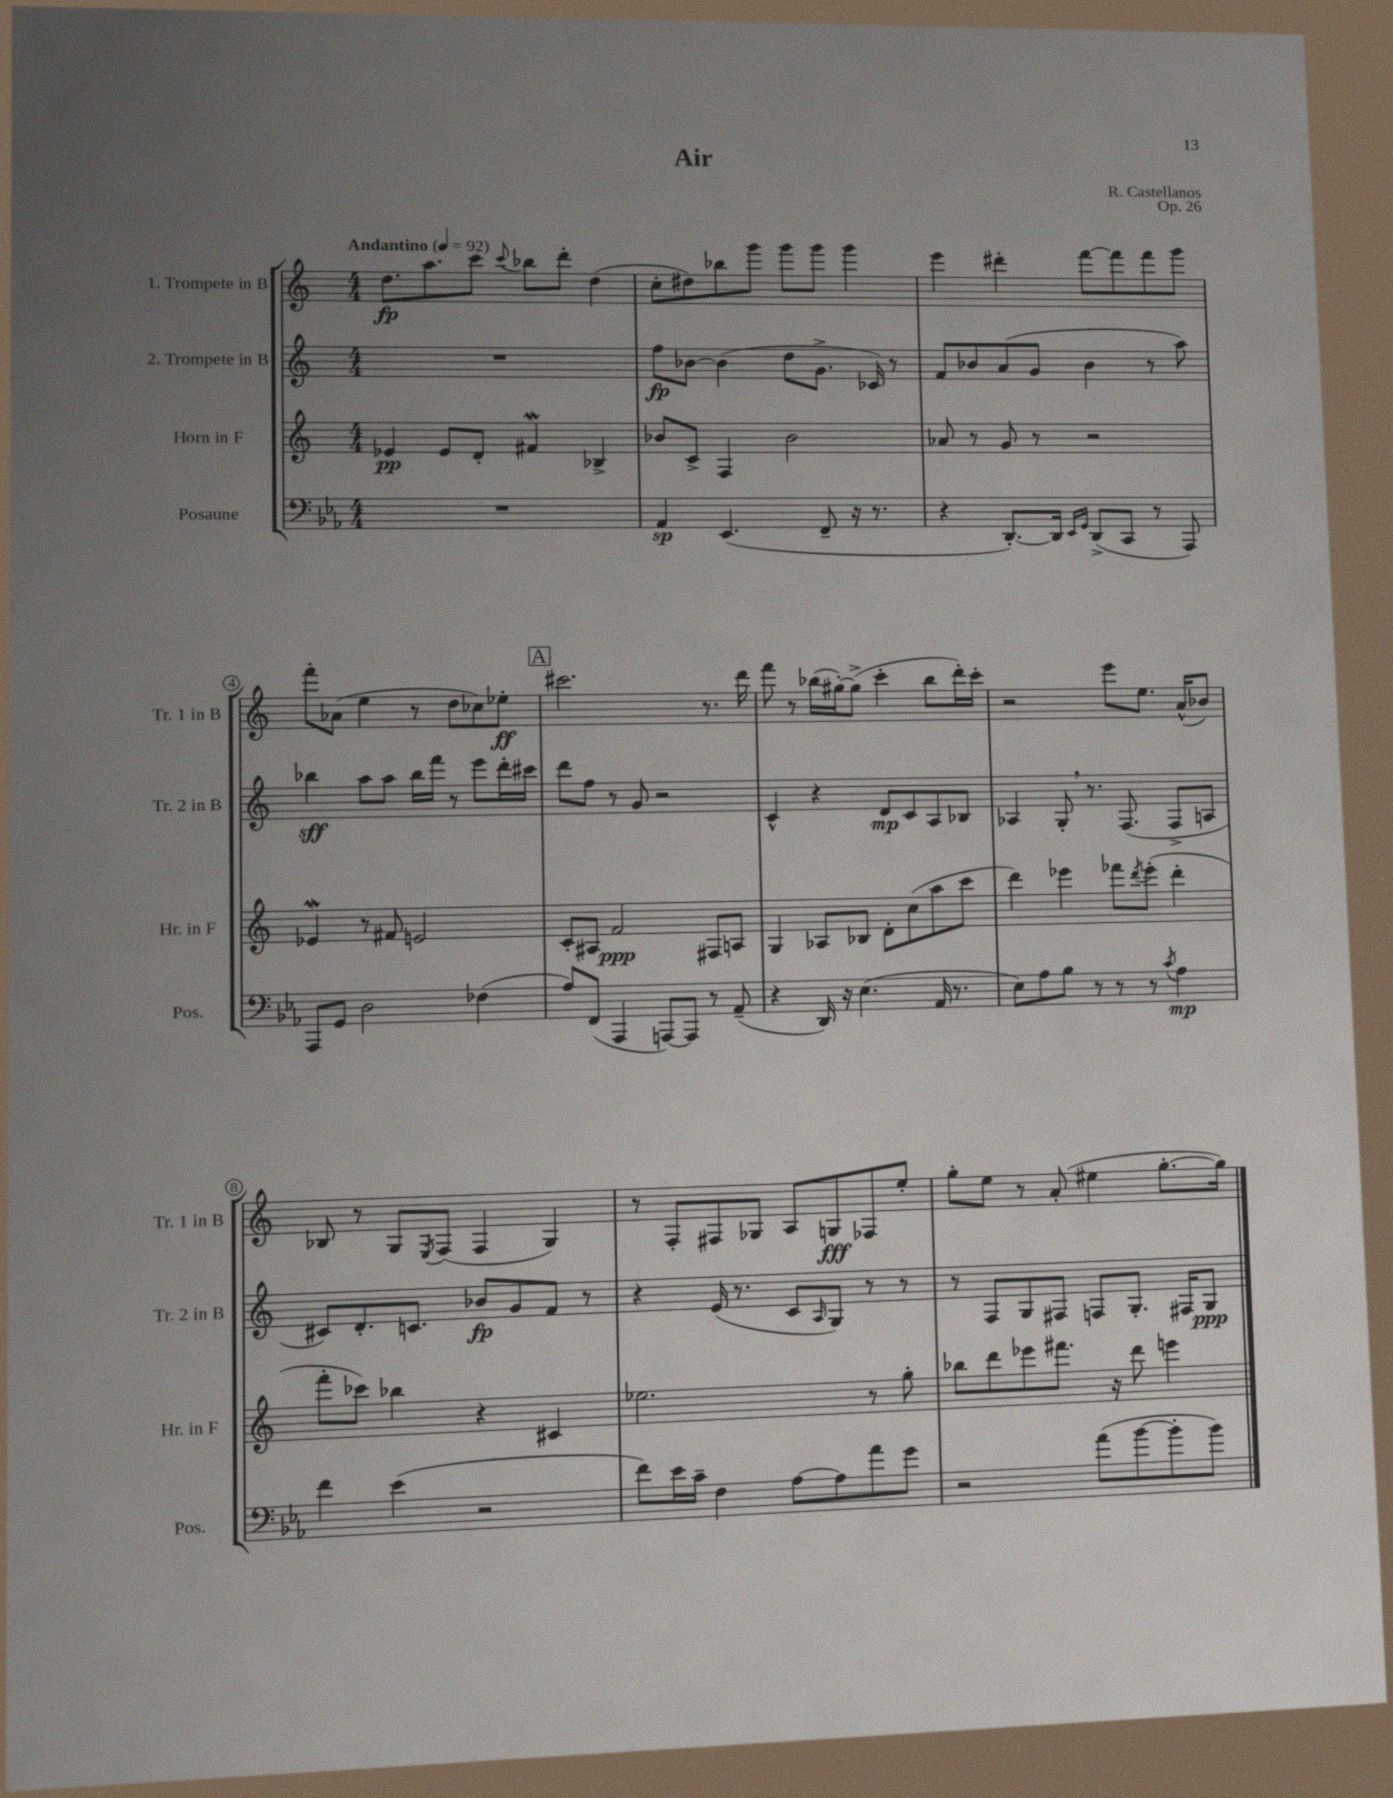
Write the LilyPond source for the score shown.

\header { title = "Air" composer = "R. Castellanos" opus = "Op. 26" }
<<
\new StaffGroup <<
\new Staff = "s0" \with { instrumentName = "1. Trompete in B" shortInstrumentName = "Tr. 1 in B" } {
    \clef treble \key c \major \numericTimeSignature \time 4/4 \tempo "Andantino" 4 = 92
    d''8.\fp a''8. c'''8 \appoggiatura { c'''8 } bes''8 d'''8-. d''4( |
    c''8-. dis''8) bes''8 g'''8 g'''8 g'''8 g'''4 |
    e'''4 dis'''4-. f'''8~ f'''8 f'''8 g'''8 |
    f'''8-. aes'8( e''4 r8 d''8 ces''8) ees''8-.\ff |
    \mark \markup { \box "A" } cis'''2. r8. d'''16 |
    f'''8 r8 bes''16( gis''16~-.) gis''8->( c'''4-. bes''8 d'''16-.) c'''16-. |
    r2 e'''8 e''8. a'16-^( bes'8) |
    bes8 r8 g8 \acciaccatura { e8 } f8( f4 g4) |
    r8 f8-. fis8 ges8 a8 g8\fff fes8 e''8-. |
    g''8-. e''8 r8 a'8-.( eis''4 g''8.~-. g''16) \bar "|." |
}
\new Staff = "s1" \with { instrumentName = "2. Trompete in B" shortInstrumentName = "Tr. 2 in B" } {
    \clef treble \key c \major \numericTimeSignature \time 4/4
    R1 |
    f''8\fp bes'8~ bes'4( d''8 g'8.-> ces'16) r8 |
    f'8 bes'8 a'8( g'8 bes'4 r8 a''8) |
    bes''4\sff a''8 a''8 bes''16 f'''16 r8 e'''8 d'''16-. cis'''16 |
    \mark \markup { \box "A" } d'''8 f''8 r8 g'8 r2 |
    c'4-^ r4 d'8\mp c'8 a8 bes8 |
    aes4 g8-. \breathe r8. f8.( f8-> a8 |
    cis'8) d'8.-. c'8. bes'8\fp g'8 f'8 r8 |
    r4 e'16( r8. c'8 \grace { a16 } g8) r8 r8 |
    r8 f8 g8 fis8 f8 g8.-. fis16 g8\ppp \bar "|." |
}
\new Staff = "s2" \with { instrumentName = "Horn in F" shortInstrumentName = "Hr. in F" } {
    \clef treble \key c \major \numericTimeSignature \time 4/4
    ees'4\pp ees'8 d'8-. fis'4\mordent bes4-> |
    bes'8 c'8-> f4 bes'2 |
    aes'8 r8 g'8 r8 r2 |
    ees'4\mordent r8 fis'8 e'2 |
    \mark \markup { \box "A" } c'8-. ais8 f'2\ppp fis8 a8 |
    g4 aes8 bes8 d'8-. c''8( a''8 c'''8 |
    d'''4) ees'''4 fes'''8 \acciaccatura { d'''8 } ees'''8-.( d'''4-. |
    f'''8-. ces'''8) bes''4 r4 cis'4 |
    ees''2. r8 g''8-. |
    bes''8 d'''8 ees'''8 fis'''8. r16 d'''8 e'''4 \bar "|." |
}
\new Staff = "s3" \with { instrumentName = "Posaune" shortInstrumentName = "Pos." } {
    \clef bass \key ees \major \numericTimeSignature \time 4/4
    R1 |
    aes,4\sp ees,4.( f,8-- r16 r8. |
    r4 d,8.~-.) d,16 \grace { ees,16 g,16 } d,8->( c,8 r8 aes,,8) |
    aes,,8 g,8 d2 fes4( |
    \mark \markup { \box "A" } aes8) f,8( aes,,4 a,,8~) a,,8 r8 aes,8--( |
    r4 d,16) r16 ees4.( aes,16 r8. |
    ees8) aes8 bes8 r8 r8 r8 \acciaccatura { c'8 } aes4\mp |
    f'4 ees'4( r2 |
    f'8) ees'16 c'16-- f4 aes8~ aes8 aes'8 g'8 |
    r2 aes'8( bes'8~ bes'8-. bes'8) \bar "|." |
}
>>
>>
\layout { \context { \Score \override BarNumber.stencil = #(make-stencil-circler 0.1 0.3 ly:text-interface::print) } }
